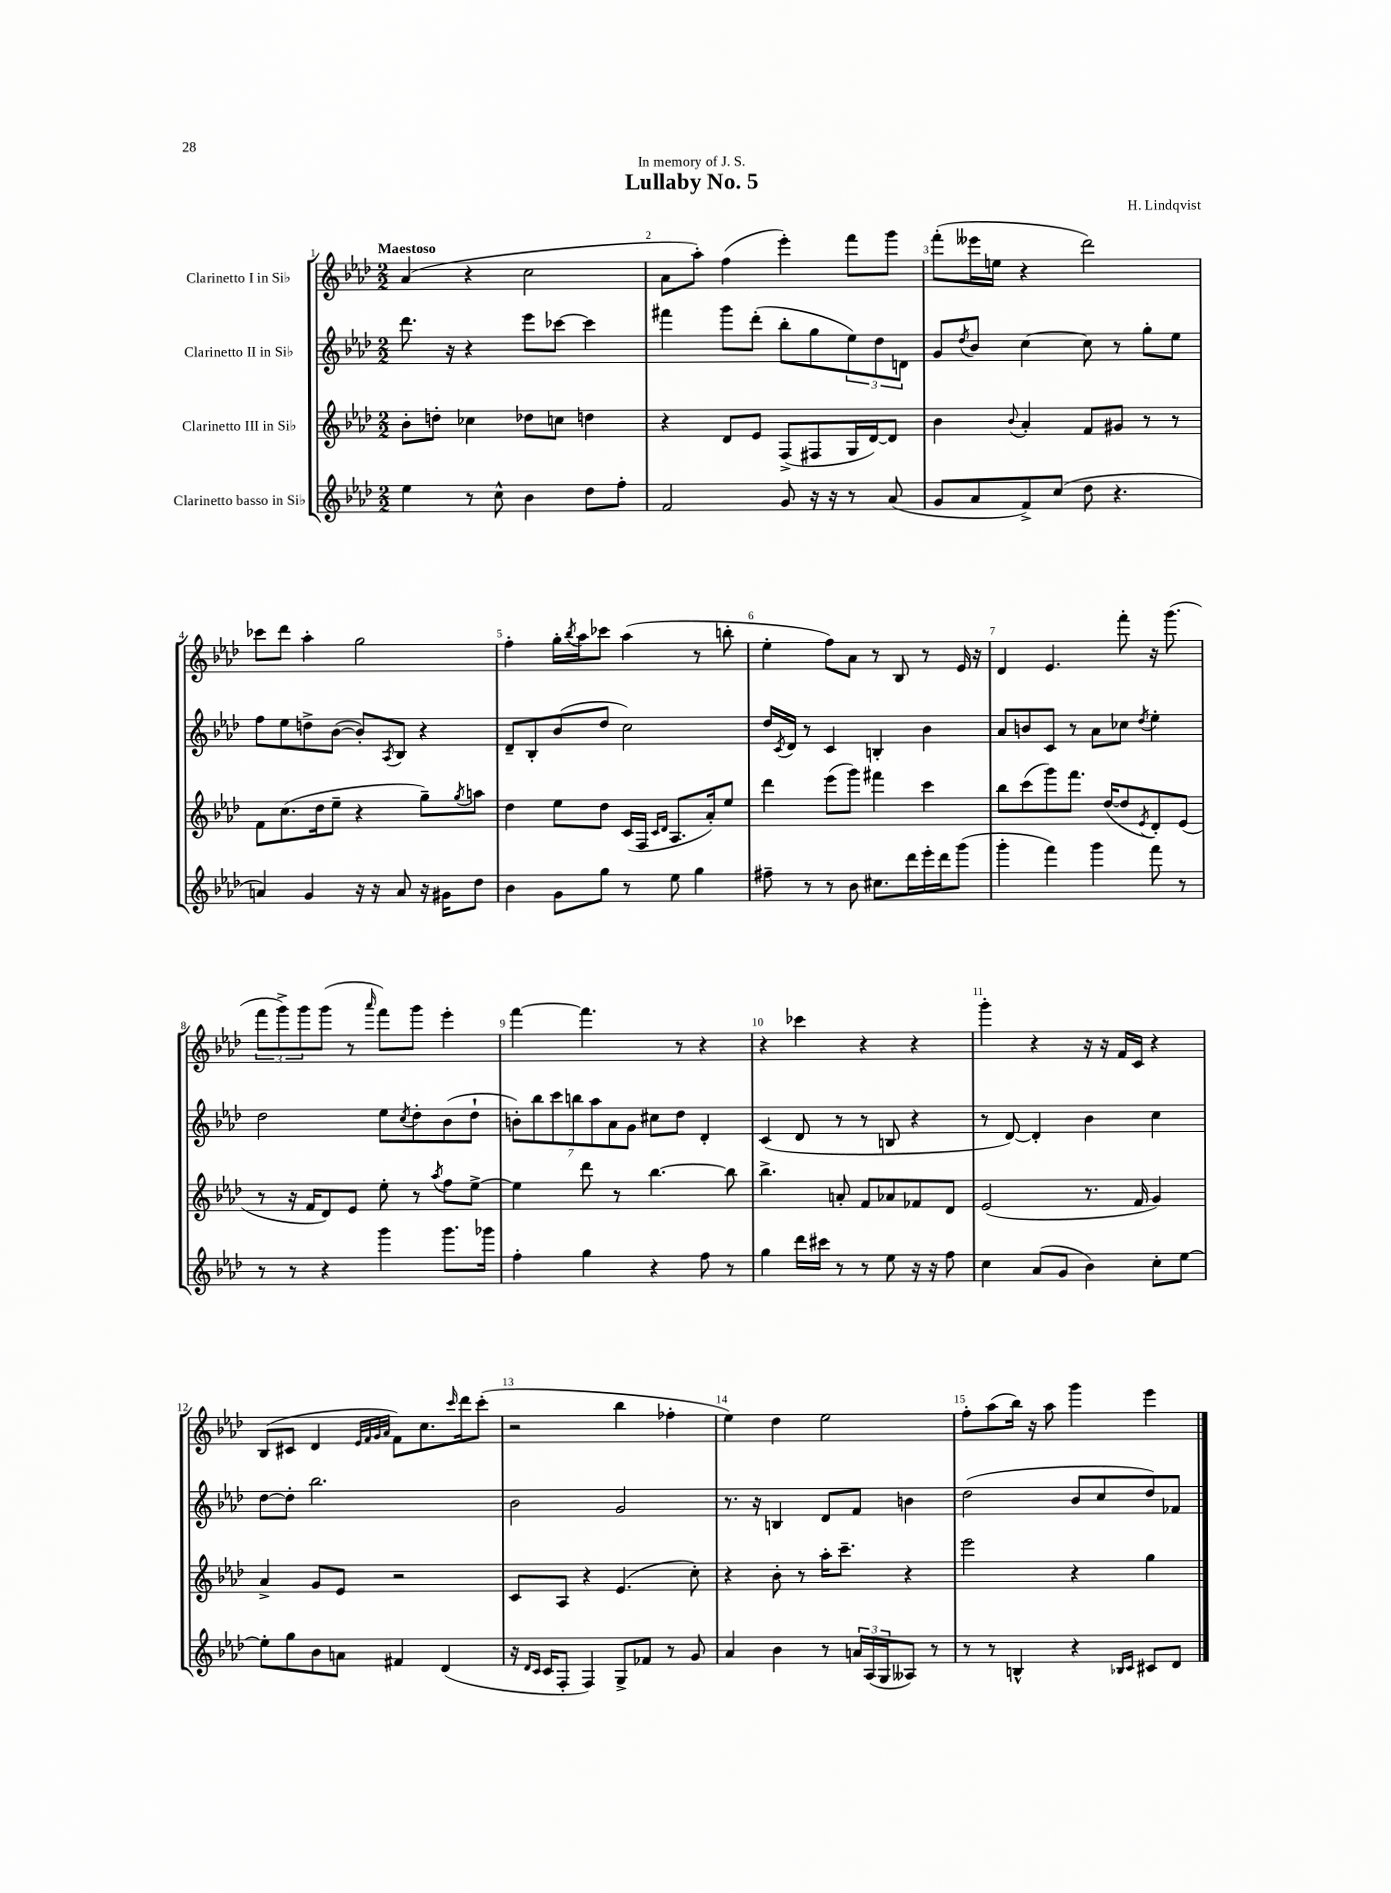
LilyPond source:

\header { title = "Lullaby No. 5" composer = "H. Lindqvist" dedication = "In memory of J. S." }
<<
\new StaffGroup <<
\new Staff = "s0" \with { instrumentName = "Clarinetto I in Sib" } {
    \clef treble \key aes \major \numericTimeSignature \time 2/2 \tempo "Maestoso"
    aes'4( r4 c''2 |
    aes'8 aes''8-.) f''4( ees'''4-.) f'''8 g'''8 |
    f'''8-.( eeses'''16 e''16 r4 des'''2) |
    ces'''8 des'''8 aes''4-. g''2 |
    f''4-. g''16-. \acciaccatura { bes''8 } aes''16 ces'''8 aes''4( r8 b''8-. |
    ees''4-. f''8) aes'8 r8 bes8 r8 ees'16 r16 |
    des'4 ees'4. f'''8-. r16 g'''8.( |
    \tuplet 3/2 { f'''8 g'''8->) g'''8 } g'''8( r8 \grace { aes'''16 } f'''8) g'''8 ees'''4-. |
    f'''4~ f'''4. r8 r4 |
    r4 ces'''4 r4 r4 |
    g'''4-. r4 r16 r16 f'16 c'16 r4 |
    bes8( cis'8 des'4 \grace { ees'32 f'32 g'32 aes'32 } f'8) c''8. \grace { c'''16 } des'''16 c'''8-.( |
    r2 bes''4 fes''4-. |
    ees''4) des''4 ees''2 |
    f''8-. aes''8( bes''16) r16 aes''8 g'''4 ees'''4 \bar "|." |
}
\new Staff = "s1" \with { instrumentName = "Clarinetto II in Sib" } {
    \clef treble \key aes \major \numericTimeSignature \time 2/2
    des'''8. r16 r4 ees'''8 ces'''8~ ces'''4 |
    fis'''4 g'''8 des'''8-.( bes''8-. g''8 \tuplet 3/2 { ees''8) des''8 d'8 } |
    g'8 \acciaccatura { des''8 } bes'8 c''4~ c''8 r8 g''8-. ees''8 |
    f''8 ees''8 d''8-> bes'8~( bes'8-.) \acciaccatura { aes8 } bes8 r4 |
    des'8-- bes8-. bes'8( des''8 c''2) |
    des''16 \acciaccatura { c'8 } des'16 r8 c'4 b4-. bes'4 |
    aes'8 b'8 c'8 r8 aes'8 ces''8 \acciaccatura { des''8 } ees''4-. |
    des''2 ees''8 \acciaccatura { c''8 } des''8-. bes'8( des''8-! |
    \tuplet 7/4 { b'8-.) bes''8 c'''8 b''8 aes''8 aes'8 g'8 } cis''8 des''8 des'4-. |
    c'4( des'8 r8 r8 b8 r4 |
    r8 des'8~) des'4-. bes'4 c''4 |
    des''8~ des''8-. bes''2. |
    bes'2 g'2 |
    r8. r16 b4 des'8 f'8 b'4 |
    des''2( bes'8 c''8 des''8) fes'8 \bar "|." |
}
\new Staff = "s2" \with { instrumentName = "Clarinetto III in Sib" } {
    \clef treble \key aes \major \numericTimeSignature \time 2/2
    bes'8-. d''8-. ces''4 des''8 c''8 d''4 |
    r4 des'8 ees'8 f8->( fis8 g16 des'16~) des'8 |
    bes'4 \appoggiatura { bes'8 } aes'4-. f'8 gis'8 r8 r8 |
    f'8 c''8.( des''16 ees''8-- r4 g''8--) \acciaccatura { g''8 } a''8 |
    des''4 ees''8 des''8 c'16( f16 \grace { c'16 des'16 } aes8. aes'16-.) ees''8 |
    des'''4 ees'''8( g'''8) fis'''4 c'''4 |
    bes''8 c'''8( g'''8) f'''8. des''16~( des''8 \acciaccatura { ees'8 } des'8-.) ees'8( |
    r8 r16 f'16 des'8) ees'8 ees''8-. r8 \acciaccatura { aes''8 } f''8 ees''8~-> |
    ees''4 des'''8 r8 bes''4.~ bes''8 |
    bes''4.-> a'8-. f'8 aes'8 fes'8 des'8 |
    ees'2( r8. f'16 g'4) |
    aes'4-> g'8 ees'8 r2 |
    c'8 aes8 r4 ees'4.( c''8-.) |
    r4 bes'8-. r8 aes''16-. c'''8.-- r4 |
    ees'''2 r4 g''4 \bar "|." |
}
\new Staff = "s3" \with { instrumentName = "Clarinetto basso in Sib" } {
    \clef treble \key aes \major \numericTimeSignature \time 2/2
    ees''4 r8 c''8-^ bes'4 des''8 f''8-. |
    f'2 g'8 r16 r16 r8 aes'8( |
    g'8 aes'8 f'8->) c''8( des''8 r4. |
    a'4) g'4 r16 r16 a'8 r16 gis'16 des''8 |
    bes'4 g'8 g''8 r8 ees''8 g''4 |
    fis''8-- r8 r8 bes'8 cis''8. des'''16 ees'''16-. des'''16 g'''8( |
    g'''4-. f'''4) g'''4 f'''8 r8 |
    r8 r8 r4 g'''4 g'''8. ges'''16 |
    f''4-. g''4 r4 f''8 r8 |
    g''4 des'''16 cis'''16 r8 r8 ees''8 r16 r16 f''8 |
    c''4 aes'8( g'8 bes'4) c''8-. ees''8~ |
    ees''8-. g''8 bes'8 a'8 fis'4 des'4( |
    r16 \grace { des'16 c'16 } c'16 f8-. f4) g8-> fes'8 r8 g'8 |
    aes'4 bes'4 r8 \tuplet 3/2 { a'16 aes16( g16 } aeses8) r8 |
    r8 r8 b4-^ r4 \grace { bes16 c'16 } cis'8 des'8 \bar "|." |
}
>>
>>
\layout { \context { \Score \override BarNumber.break-visibility = ##(#f #t #t) barNumberVisibility = #all-bar-numbers-visible } }
